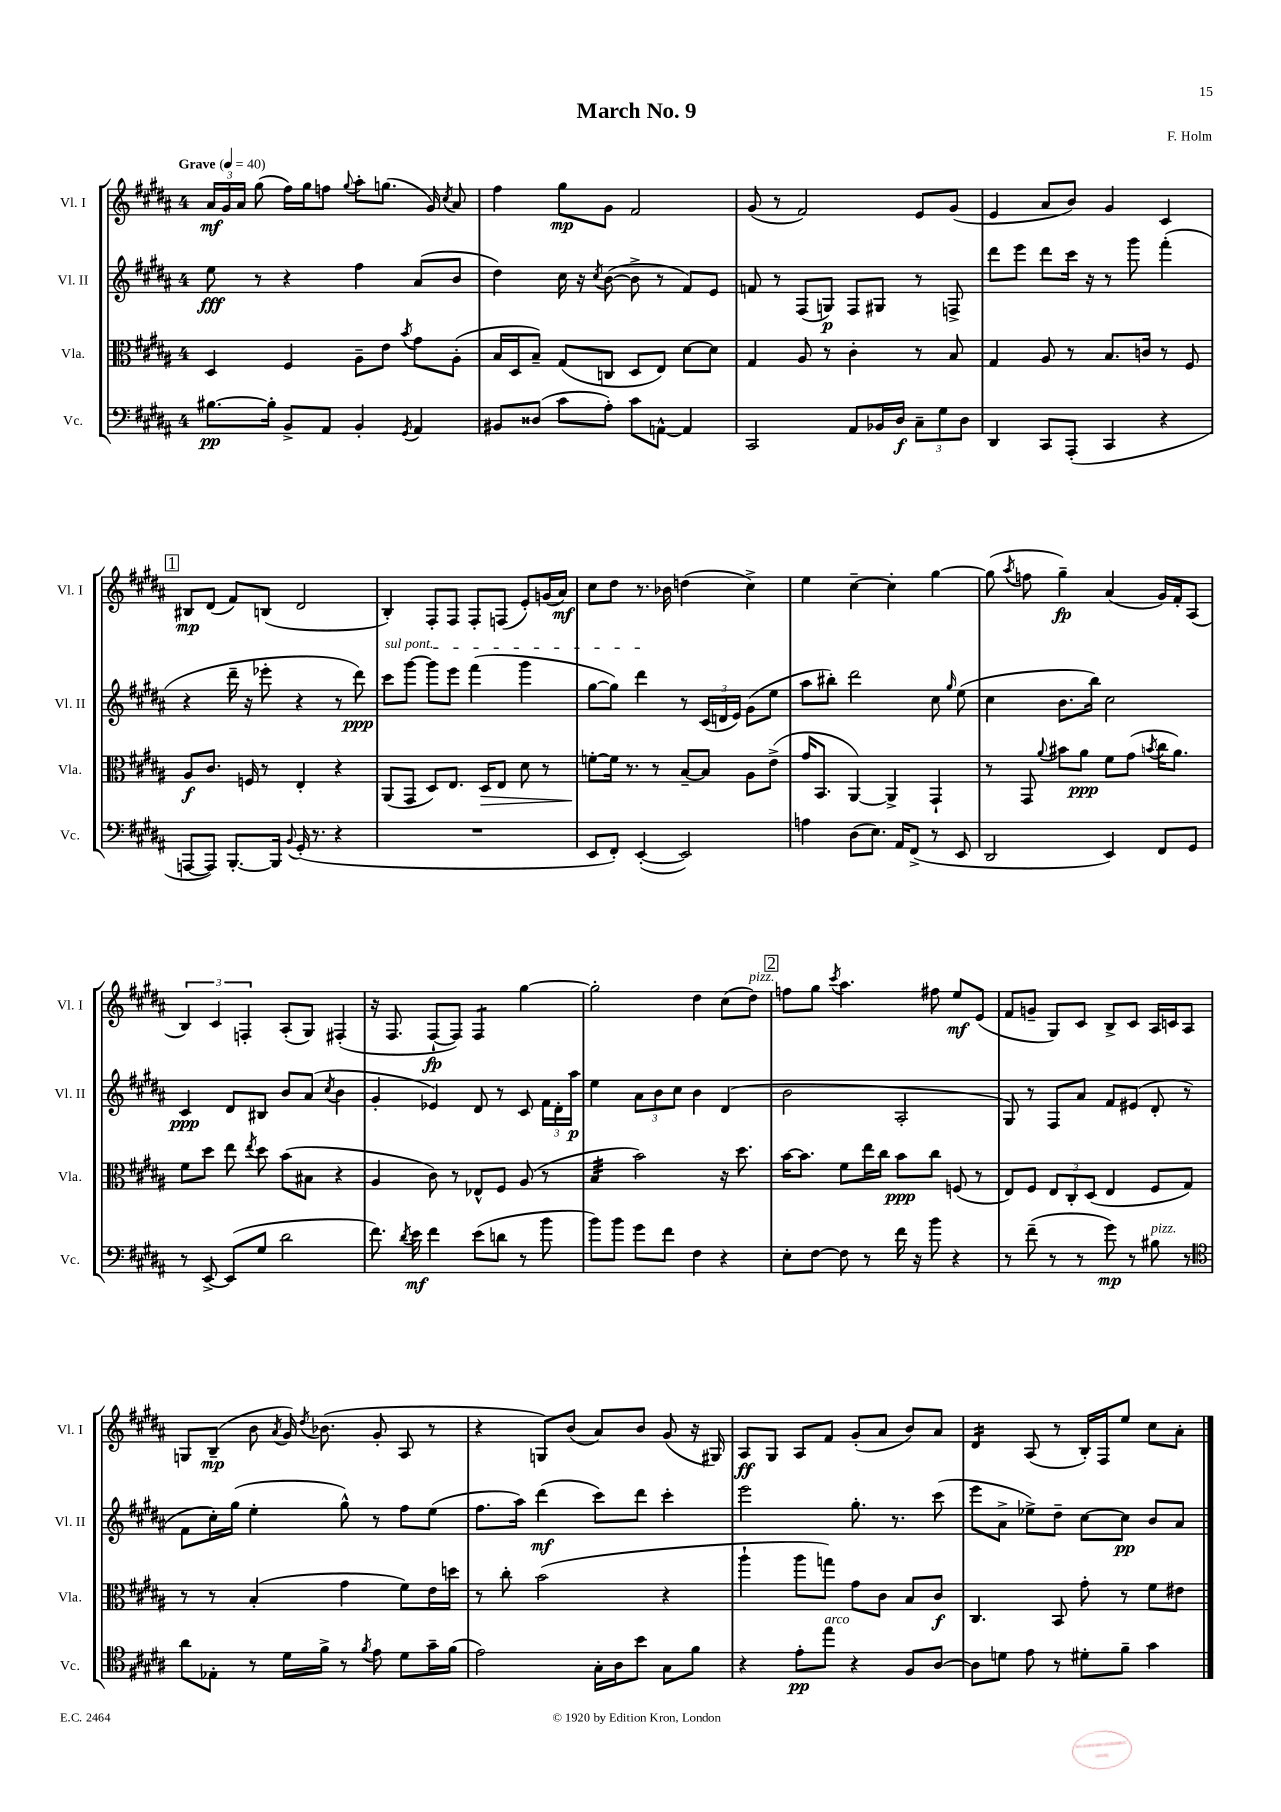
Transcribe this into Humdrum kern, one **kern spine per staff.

**kern	**kern	**kern	**kern
*staff4	*staff3	*staff2	*staff1
*clefF4	*clefC3	*clefG2	*clefG2
*k[f#c#g#d#a#]	*k[f#c#g#d#a#]	*k[f#c#g#d#a#]	*k[f#c#g#d#a#]
*M4/4	*M4/4	*M4/4	*M4/4
*MM40	*MM40	*MM40	*MM40
[8.B#	4D#	8ee	24a#
.	.	.	24g#
.	.	.	24a#
.	.	8r	(8gg#
16B#']	.	.	.
8BB^	4F#	4r	16ff#)
.	.	.	16gg#
8AA#	.	.	8ff
.	.	.	8qqgg#
4BB'	8A#~	4ff#	8aa#'
.	8e	.	(8.gg
8qGG#	8qb	.	.
4AA#	8g#	(8a#	.
.	.	.	16g#)
.	.	.	8qcc#
.	(8A#'	8b	8a#
=	=	=	=
8BB#	16B	4dd#)	4ff#
.	16D#	.	.
(8D##	8B~)	.	.
8c#	(8G#	16cc#	8gg#
.	.	16r	.
.	.	8qcc#	.
8A#')	8C	([8b	8g#
8c#	8D#	8b^]	2f#
[8AA^^	8E)	8r	.
4AA]	[8d#	8f#)	.
.	8d#]	8e	.
=	=	=	=
2CC#	4G#	8f	(8g#
.	.	8r	8r
.	8A#	(8F#	2f#)
.	8r	8G)	.
8AA#	4c#'	8F#	.
16BB-	.	8G#	.
16D#	.	.	.
12C#~	8r	8r	8e
12G#	.	.	.
.	8B	8F^	(8g#
12D#	.	.	.
=	=	=	=
4DD#	4G#	8ddd#	4e
.	.	8eee	.
8CC#	8A#	8ddd#	8a#
(8AAA#'	8r	16ccc#	8b)
.	.	16r	.
4CC#	8.B	8r	4g#
.	.	8ggg#	.
.	16c	.	.
4r	8r	(4fff#'	4c#
.	8F#	.	.
=	=	=	=
[8AAA	8A#	4r	8B#
8AAA])	8.c#	.	(8d#
[8.BBB'	.	16ddd#~	8f#)
.	16F	16r	.
.	8r	8eee-'	(8B
16BBB]	.	.	.
8qqBB	.	.	.
(16GG#'	4E'	4r	2d#
8.r	.	.	.
4r	4r	8r	.
.	.	8ddd#)	.
=	=	=	=
1r	(8AA#	8ccc#	4B')
.	8GG#	[8ggg#	.
.	8D#)	8ggg#]	8F#'
.	8.E	8eee	8F#
.	.	(4fff#	8F#'
.	16D#	.	.
.	8E	.	(8F
.	8d#	4ggg#	8e')
.	8r	.	(16g
.	.	.	16a#)
=	=	=	=
8EE	[8f'	[8gg#	8cc#
8FF#')	16f]	8gg#])	8dd#
.	8.r	.	.
([4EE'	.	4ddd#	8.r
.	8r	.	.
.	.	.	16b-
2EE])	[8B~	8r	(4dd
.	8B]	(24c#	.
.	.	24d	.
.	.	24e)	.
.	8A#	(8g#	4cc#^)
.	(8e^	8ee	.
=	=	=	=
4A	16g#	8aa#	4ee
.	8.BB	.	.
.	.	8bb#')	.
(8D#	[4AA#)	2ddd#	[4cc#~
8.E)	.	.	.
.	4AA#^]	.	4cc#']
16AA#	.	.	.
(8FF#^	.	.	.
8r	4GG#`	8cc#	[4gg#
.	.	16qqgg#	.
8EE	.	(8ee	.
=	=	=	=
2DD#	8r	4cc#	(8gg#]
.	.	.	8qaa#
.	8GG#	.	8ff
.	8qqa#	.	.
.	8b#	8.b	4gg#~)
.	8a#	.	.
.	.	16bb)	.
4EE)	8f#	2cc#	(4a#
.	(8g#	.	.
.	8qb	.	.
8FF#	16cc#	.	16g#)
.	8.a#)	.	16f#'
8GG#	.	.	(8A#
=	=	=	=
8r	8f#	4c#	6B)
[8EE^	8dd#	.	.
.	.	.	6c#
(8EE]	8ee	8d#	.
.	.	.	6F'
.	8qee	.	.
8G#	8dd#	8B#	.
2d#	(8b	8b	(8A#'
.	8B#	(8a#	8G#)
.	.	8qcc#	.
.	4r	4b	(4F#'
=	=	=	=
8.f#)	4A#	4g#'	16r
.	.	.	8.F#
8qd#	.	.	.
16e	.	.	.
4f#	8c#)	4e-)	[8F#`
.	8r	.	8F#])
(8e	8E-^^	8d#	4F#
8d	8F#	8r	.
8r	(8A#	8c#	[4gg#
8b	8r	24f#	.
.	.	24d#'	.
.	.	24aa#	.
=	=	=	=
8b)	4B	4ee	2gg#']
8b	.	.	.
8g#	2b)	12a#	.
.	.	12b	.
8f#	.	.	.
.	.	12cc#	.
4F#	.	4b	4dd#
4r	16r	(4d#	(8cc#
.	8.dd#	.	.
.	.	.	8dd#)
=	=	=	=
8E'	[16b	2b	8ff
.	8.b]	.	.
[8F#	.	.	8gg#
.	.	.	8qccc#
8F#]	8f#	.	4.aa#
8r	16ee	.	.
.	16cc#	.	.
16f#	8b	2A#'	.
16r	.	.	.
8b	8cc#	.	8ff#
4r	(8F	.	8ee
.	8r	.	(8e
=	=	=	=
8r	8E)	8G#)	8f#
(8f#~	8F#	8r	8g~
8r	12E	8F#	8G#)
.	12C#'	.	.
8r	.	8a#	8c#
.	(12D#	.	.
8g#)	4E	8f#	8B^
8r	.	(8e#	8c#
8B#	8F#	8d#'	16A#
.	.	.	16c
8r	8G#)	8r	8A#
=	=	=	=
*clefC4	*	*	*
8a#	8r	8f#	8G
8E-'	8r	16cc#')	(8B~
.	.	(16gg#	.
8r	(4B'	4ee'	8b
.	.	.	8qa#
16d#	.	.	16g#)
.	.	.	8qdd#
16f#^	.	.	(8.b-
8r	4g#	8gg#^^)	.
8qf#	.	.	.
8e	.	8r	8g#'
8d#	8f#)	8ff#	8A#
16g#~	16e	(8ee	8r
(16f#	16dd	.	.
=	=	=	=
2e)	8r	8.ff#	4r
.	8cc#'	.	.
.	.	16aa#)	.
.	(2b	(4ddd#	8G)
.	.	.	(8b
16G#'	.	8ccc#)	8a#)
16A#	.	.	.
8b	.	8ddd#	8b
8G#	4r	4ccc#'	(8g#
8f#	.	.	16r
.	.	.	16G#)
=	=	=	=
4r	4aa#`	2eee	8A#
.	.	.	8G#
8e'	8aa#	.	8A#
8ee	8gg)	.	8f#
4r	8g#	8.gg#'	(8g#'
.	8c#	.	8a#
.	.	8.r	.
8F#	8B	.	8b)
[8A#	8c#	(8ccc#	8a#
=	=	=	=
8A#]	4.C#	8eee	4d#
8d	.	8a#^	.
8e	.	8ee-^)	(8A#
8r	8BB	8dd#~	8r
8d#'	8g#'	[8cc#	16B')
.	.	.	16F#
8f#~	8r	8cc#]	8ee
4g#	8f#	8b	8cc#
.	8e#	8a#	8a#'
==	==	==	==
*-	*-	*-	*-
